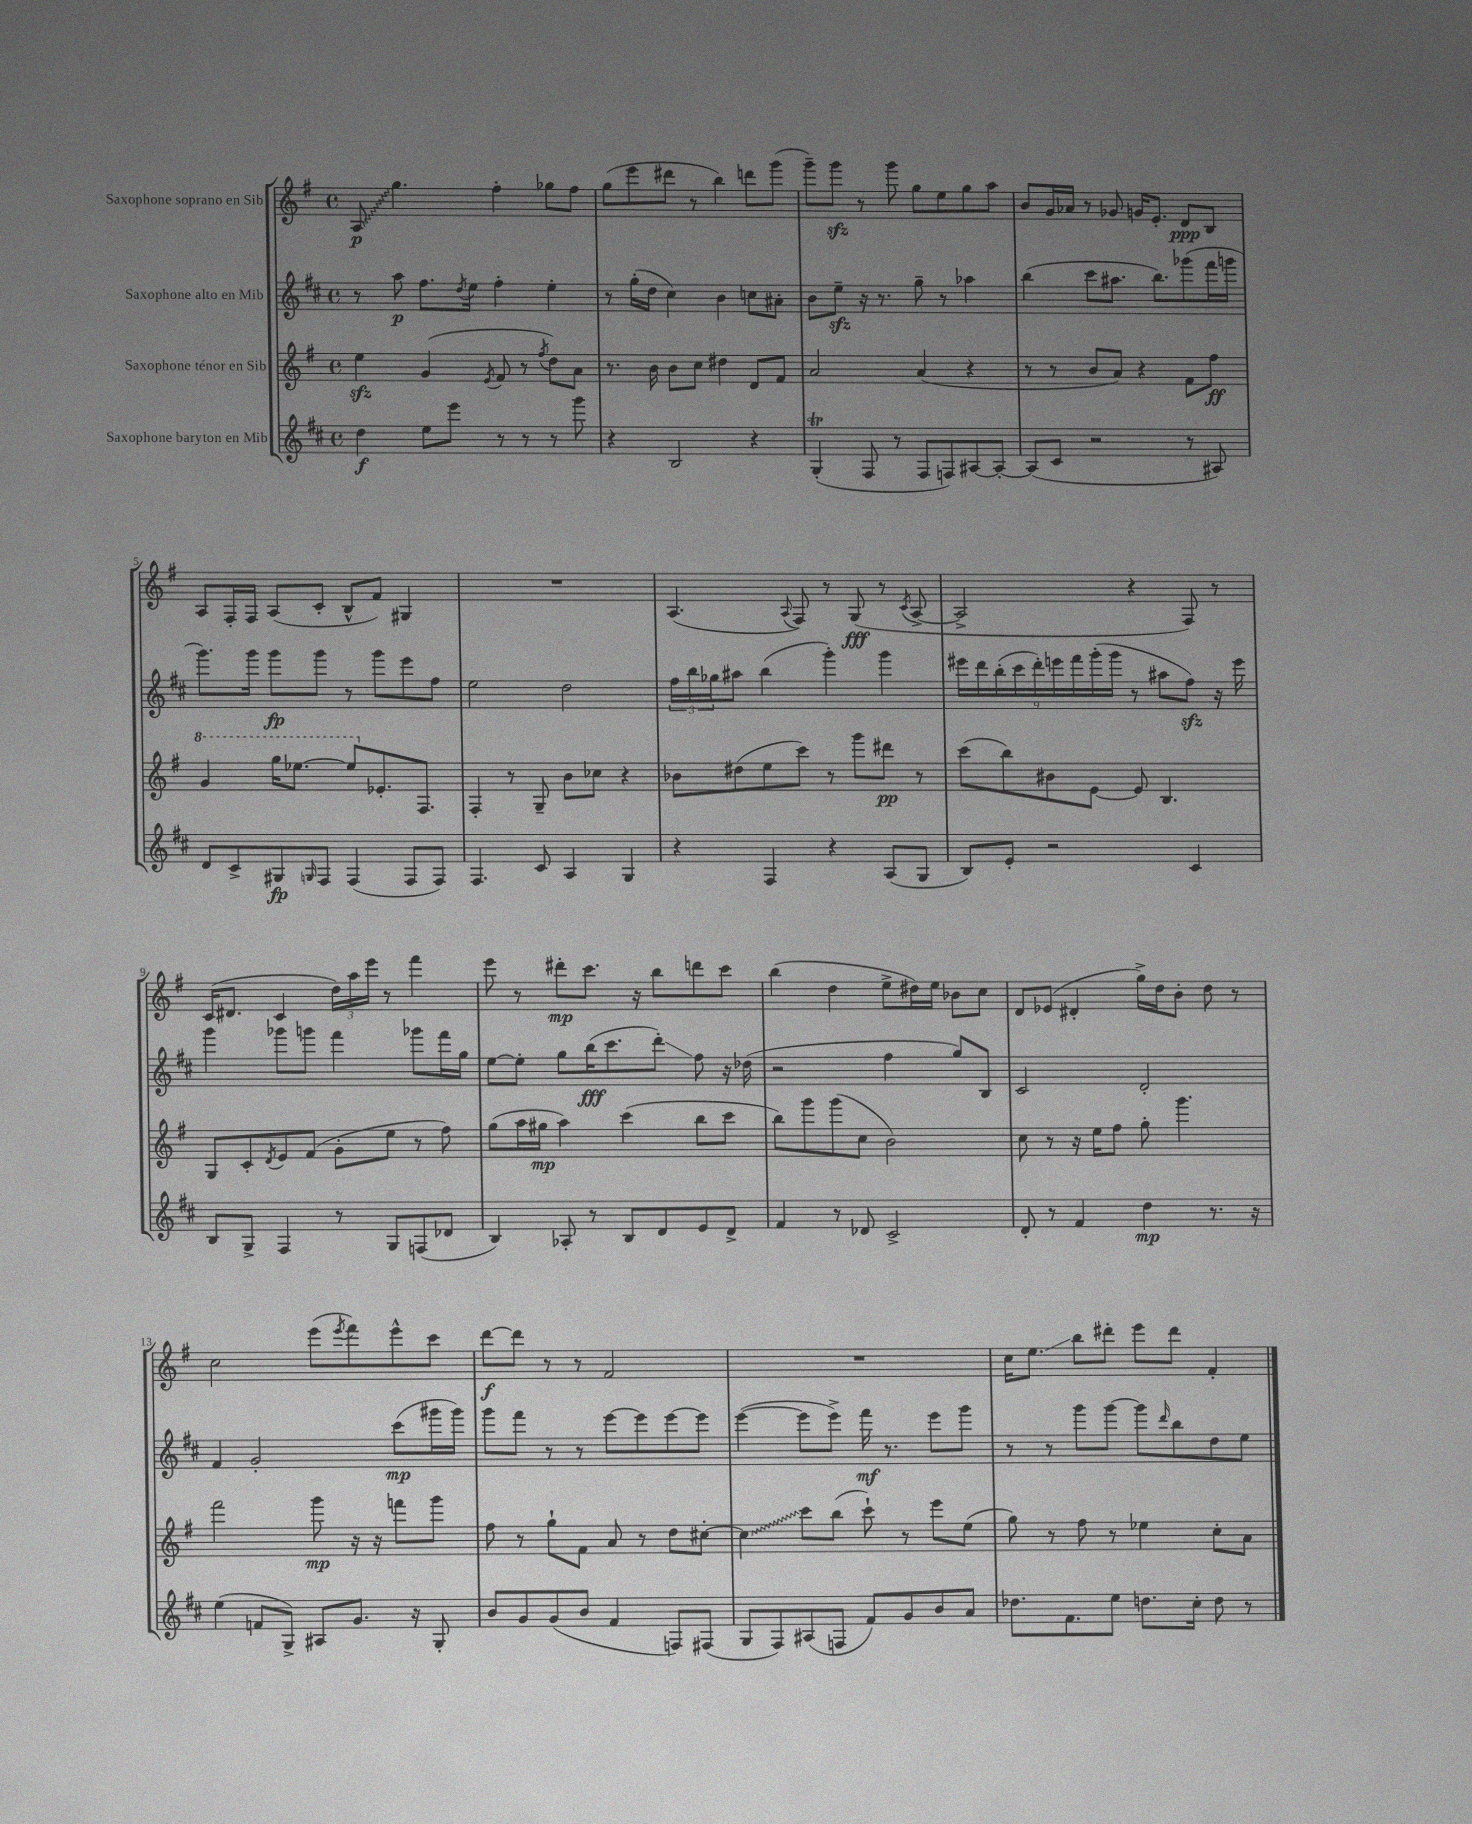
<<
\new StaffGroup <<
\new Staff = "s0" \with { instrumentName = "Saxophone soprano en Sib" } {
    \clef treble \key g \major \defaultTimeSignature \time 4/4
    \once \override Glissando.style = #'zigzag a8\glissando\p g''4. fis''4-. ges''8 fis''8 |
    g''8( e'''8 dis'''8 r8 b''4) d'''8 g'''8( |
    g'''8--) g'''8\sfz r8 g'''8 g''8 e''8 g''8 a''8 |
    b'8 g'16 aes'16 r8 ges'8 g'16 e'8.-. d'8\ppp b8 |
    a8 fis16-. fis16 a8( c'8-. b8-^ fis'8) gis4 |
    R1 |
    a4.( \appoggiatura { a8 } fis8) r8 g8\fff( r8 \acciaccatura { c'8 } a8~-> |
    a2-> r4 fis8) r8 |
    c'16( dis'8. c'4 \tuplet 3/2 { d''16) a''16 e'''16 } r8 fis'''4 |
    e'''8 r8 dis'''8-.\mp c'''8. r16 b''8 d'''8 c'''8 |
    b''4( d''4 e''8-> dis''16) e''16 bes'8 c''8 |
    d'8 ees'8( dis'4-. g''16->) d''16 b'8-. d''8 r8 |
    c''2 e'''8( \acciaccatura { e'''8 } fis'''8) e'''8-^ c'''8 |
    d'''8~\f d'''8 r8 r8 fis'2 |
    R1 |
    c''16 e''8.\glissando b''8 dis'''8-. e'''8 dis'''8 fis'4-. \bar "|." |
}
\new Staff = "s1" \with { instrumentName = "Saxophone alto en Mib" } {
    \clef treble \key d \major \defaultTimeSignature \time 4/4
    r8 a''8\p fis''8. \acciaccatura { d''8 } e''16 fis''4-. e''4-. |
    r8 g''16-.( d''16 cis''4) b'4 c''8 ais'8-. |
    b'8 e''8--\sfz r16 r8. g''8-- r8 aes''4 |
    b''4( cis'''8 ais''8. b''8.) ges'''8( fis'''16 g'''16 |
    g'''8.) g'''16 g'''8\fp g'''8 r8 g'''8 e'''8 fis''8 |
    e''2 d''2 |
    \tuplet 3/2 { fis''16 b''16 ges''16 } ais''8 b''4( g'''4-.) g'''4 |
    \tuplet 9/8 { eis'''16 d'''16 b''16-.( cis'''16 d'''16-.) e'''16 fis'''16 g'''16-.( g'''16 } r8 ais''8 fis''8\sfz) r16 e'''16 |
    g'''4 ges'''8 g'''8 fis'''4 ges'''8 fis'''16 g''16 |
    e''8~ e''8-. g''8 b''16\fff( cis'''8. d'''8-.\glissando) fis''8 r16 des''16( |
    r2 fis''4 g''8) b8 |
    cis'2 d'2-. |
    fis'4 g'2-. cis'''8\mp( gis'''16 gis'''16) |
    g'''8 fis'''8 r8 r8 e'''8~ e'''8 e'''8~ e'''8 |
    e'''4~( e'''8 e'''8->) fis'''16\mf r8. e'''8 g'''8 |
    r8 r8 g'''8 g'''8~ g'''8 \grace { d'''16 } b''8 d''8 e''8 \bar "|." |
}
\new Staff = "s2" \with { instrumentName = "Saxophone ténor en Sib" } {
    \clef treble \key g \major \defaultTimeSignature \time 4/4
    e''4\sfz g'4( \acciaccatura { e'8 } fis'8 r8 \acciaccatura { fis''8 } d''8) a'8 |
    r8. b'16 b'8 c''8 dis''4 d'8 fis'8 |
    a'2 a'4( r4 |
    r8 r8 b'8 a'8) r4 fis'8 fis''8\ff |
    \ottava #1 g''4 g'''16 ees'''8.~ ees'''8 \ottava #0 ees'8.-. fis8. |
    fis4-. r8 g8-- b'8 ces''8 r4 |
    bes'8 dis''8( e''8 c'''8) r8 g'''8 dis'''8\pp r8 |
    c'''8( b''8) bis'8 e'8~ e'8 b4. |
    g8 c'8-. \acciaccatura { d'8 } e'8 fis'8( g'8-. e''8 r8 fis''8) |
    g''8( a''16 gis''16\mp a''4) c'''4( b''8 c'''8 |
    b''8) g'''8 g'''8( c''8 b'2) |
    c''8 r8 r16 e''16 fis''8 g''8-. g'''4. |
    fis'''2 g'''8\mp r16 r16 f'''8 g'''8 |
    fis''8 r8 g''8-! fis'8 a'8 r8 d''8 cis''8~-. |
    \once \override Glissando.style = #'zigzag cis''4\glissando c'''8 b''8( c'''8-!) r8 e'''8 e''8( |
    g''8) r8 fis''8 r8 ees''4 c''8-. a'8 \bar "|." |
}
\new Staff = "s3" \with { instrumentName = "Saxophone baryton en Mib" } {
    \clef treble \key d \major \defaultTimeSignature \time 4/4
    d''4\f e''8 e'''8 r8 r8 r8 g'''8 |
    r4 b2 r4 |
    g4-.\trill( fis8 r8 fis8 f8) ais8~ ais8~-. |
    ais8( cis'8 r2 r8 ais8) |
    d'8 cis'8-> gis8\fp \grace { g16 } fis8 fis4( fis8 fis8) |
    fis4. cis'8 a4 g4 |
    r4 fis4 r4 a8( g8 |
    b8) e'8-. r2 cis'4 |
    b8 g8-> fis4 r8 g8 f8( des'8 |
    b4) aes8-. r8 b8 d'8 e'8 d'8-> |
    fis'4 r8 des'8 cis'2-> |
    d'8-. r8 fis'4 d''4\mp r8. r16 |
    e''4( f'8 g8->) ais8 g'8. r16 g8-. |
    b'8 g'8 g'8( b'8 fis'4 f8) fis8( |
    g8 fis8) ais8( f8 fis'8) g'8 b'8 a'8 |
    des''8. fis'8. e''8 d''8. cis''16-. d''8 r8 \bar "|." |
}
>>
>>
